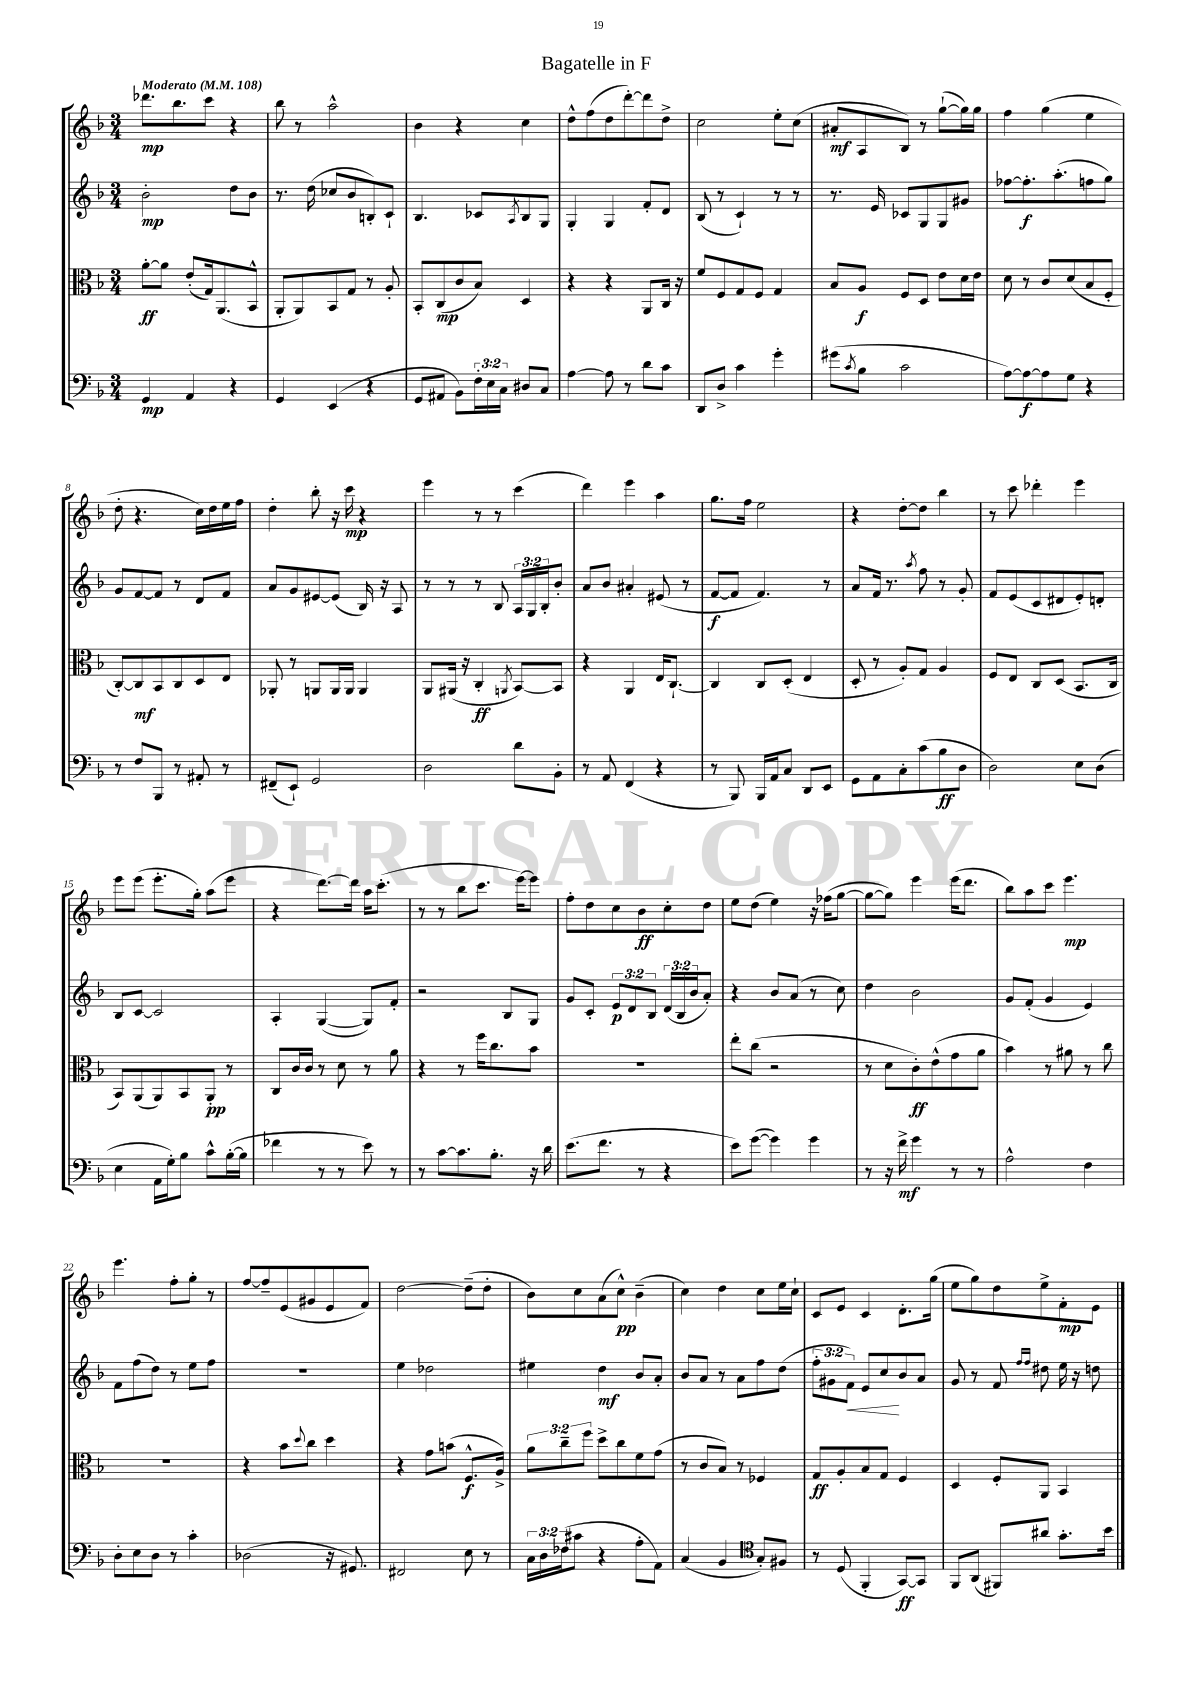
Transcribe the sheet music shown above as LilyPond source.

\header { title = "Bagatelle in F" }
<<
\new StaffGroup <<
\new Staff = "s0" {
    \clef treble \key f \major \numericTimeSignature \time 3/4 \tempo "Moderato" 4 = 108
    des'''8.\mp bes''8. c'''8 r4 |
    bes''8 r8 a''2-^ |
    bes'4 r4 c''4 |
    d''8-^ f''8( d''8 d'''8~-.) d'''8 d''8-> |
    c''2 e''8-. c''8( |
    ais'8-.\mf a8 bes8) r8 g''8~-!( g''16) g''16 |
    f''4 g''4( e''4 |
    d''8-. r4. c''16) d''16 e''16 f''16 |
    d''4-. bes''8-. r16 c'''16\mp r4 |
    e'''4 r8 r8 c'''4( |
    d'''4) e'''4 a''4 |
    g''8. f''16 e''2 |
    r4 d''8~-. d''8 bes''4 |
    r8 c'''8 des'''4-. e'''4 |
    e'''8 e'''8( e'''8.-. g''16-.) a''8( e'''8 |
    r4 d'''8.~) d'''16 a''16 c'''8.-.( |
    r8 r8 bes''8 c'''8. e'''16~) e'''8 |
    f''8-. d''8 c''8 bes'8\ff c''8-. d''8 |
    e''8 d''8( e''4) r16 fes''16( g''8~ |
    g''8~ g''8) e'''4 e'''16( d'''8. |
    bes''8) a''8 c'''8 e'''4.\mp |
    e'''4. f''8-. g''8-. r8 |
    f''8~ f''8-- e'8( gis'8 e'8 f'8) |
    d''2~ d''8--( d''8-. |
    bes'8) c''8 a'8( c''8-^\pp) bes'4--( |
    c''4) d''4 c''8 e''16 c''16-! |
    c'8 e'8 c'4 d'8.-. g''16( |
    e''8 g''8) d''8 e''8-> f'8-.\mp e'8 \bar "|." |
}
\new Staff = "s1" {
    \clef treble \key f \major \numericTimeSignature \time 3/4 \override Staff.TupletNumber.text = #tuplet-number::calc-fraction-text
    bes'2-.\mp d''8 bes'8 |
    r8. d''16( ces''8 bes'8 b8-.) c'8-! |
    bes4. ces'8 \acciaccatura { a8 } bes8 g8 |
    g4-. g4 f'8-. d'8 |
    bes8( r8 c'4-!) r8 r8 |
    r8. e'16 ces'8 g8 g8 gis'8 |
    fes''8~ fes''8.-.\f a''8.-.( f''8 g''8) |
    g'8 f'8~ f'8 r8 d'8 f'8 |
    a'8 g'8 eis'8~ eis'8( bes16) r16 a8 |
    r8 r8 r8 bes8 \tuplet 3/2 { a16 g16 bes16-. } bes'8-. |
    a'8 bes'8 ais'4-. eis'8( r8 |
    f'8~\f f'8 f'4.) r8 |
    a'8 f'16 r8. \acciaccatura { a''8 } f''8 r8 g'8-. |
    f'8 e'8( c'8 dis'8 e'8-.) d'8-. |
    bes8 c'8~ c'2 |
    a4-. g4~( g8) f'8-. |
    r2 bes8 g8 |
    g'8 c'8-. \tuplet 3/2 { e'8\p d'8 bes8 } \tuplet 3/2 { d'16( bes16 bes'16 } a'8-.) |
    r4 bes'8 a'8( r8 c''8) |
    d''4 bes'2 |
    g'8 f'8-.( g'4 e'4) |
    f'8 f''8( d''8) r8 e''8 f''8 |
    R2. |
    e''4 des''2 |
    eis''4 d''4\mf bes'8 a'8-. |
    bes'8 a'8 r8 a'8 f''8 d''8( |
    \tuplet 3/2 { f''8-. gis'8 f'8\<) } e'8 c''8\! bes'8 a'8 |
    g'8 r8 f'8 \grace { f''16 f''16 } dis''8 e''16 r16 d''8 \bar "|." |
}
\new Staff = "s2" {
    \clef alto \key f \major \numericTimeSignature \time 3/4 \override Staff.TupletNumber.text = #tuplet-number::calc-fraction-text
    a'8~-.\ff a'8 e'8-.( g16) a,8.( bes,8-^ |
    a,8-. a,8) bes,8 g8 r8 a8-. |
    bes,8-. c8\mp( c'8 bes8) d4 |
    r4 r4 a,8 c16 r16 |
    f'8 f8 g8 f8 g4 |
    bes8 a8\f f8 d8 e'8 d'16 e'16 |
    d'8 r8 c'8 d'8( bes8 f8-. |
    c8~-.) c8\mf bes,8 c8 d8 e8 |
    aes,8-. r8 a,8 a,16 a,16 a,4 |
    a,8 ais,16( r16 c4-.\ff \acciaccatura { a,8 } bes,8~) bes,8 |
    r4 a,4 e16 c8.~-! |
    c4 c8 d8-.( e4 |
    d8-. r8 a8-.) g8 a4 |
    f8 e8 c8 d8( bes,8. c16 |
    bes,8) a,8( a,8) bes,8 a,8-.\pp r8 |
    c8 c'16 c'16 r8 d'8 r8 a'8 |
    r4 r8 f''16 c''8. bes'8 |
    R2. |
    e''8-. c''8( r2 |
    r8 d'8 c'8-.\ff) e'8-^( g'8 a'8 |
    bes'4) r8 ais'8 r8 c''8 |
    R2. |
    r4 bes'8 \appoggiatura { d''8 } c''8 d''4 |
    r4 g'8 b'8( f8.-^\f a16->) |
    \tuplet 3/2 { a'8 c''8-- f''8 } d''8-> c''8 f'8 g'8( |
    r8 c'8 bes8) r8 fes4 |
    g8\ff a8-. bes8 g8 f4 |
    d4 f8-. a,8 bes,4 \bar "|." |
}
\new Staff = "s3" {
    \clef bass \key f \major \numericTimeSignature \time 3/4 \override Staff.TupletNumber.text = #tuplet-number::calc-fraction-text
    g,4\mp a,4 r4 |
    g,4 e,4( r4 |
    g,8 ais,8 bes,8) \tuplet 3/2 { f16-. e16 c16 } dis8 c8 |
    a4~ a8 r8 d'8 c'8 |
    d,8 d8-> c'4 g'4-. |
    gis'8( \acciaccatura { c'8 } bes8 c'2 |
    a8~) a8~\f a8 g8 r4 |
    r8 f8 bes,,8 r8 ais,8-. r8 |
    fis,8--( e,8-!) g,2 |
    d2 d'8 bes,8-. |
    r8 a,8 f,4( r4 |
    r8 bes,,8) bes,,16 a,16 c8 d,8 e,8 |
    g,8 a,8 c8-. c'8( bes8\ff d8 |
    d2) e8 d8( |
    e4 a,16 g16-.) bes8 c'8-^ bes16~-.( bes16 |
    fes'4 r8 r8 e'8) r8 |
    r8 c'8~ c'8. bes8.-. r16 d'16 |
    e'8.( f'8. r8 r4 |
    e'8) g'8~( g'4) g'4 |
    r8 r16 f'16->\mf g'4 r8 r8 |
    a2-^ f4 |
    d8-. e8 d8 r8 c'4-. |
    des2( r16 gis,8.) |
    fis,2 e8 r8 |
    \tuplet 3/2 { c16 d16 fes16( } cis'8 r4 a8-. a,8) |
    c4( bes,4 \clef tenor g8-.) fis8 |
    r8 d8( f,4-. g,8~\ff) g,8 |
    f,8 a,8( fis,8) ais'8 g'8.-. bes'16 \bar "|." |
}
>>
>>
